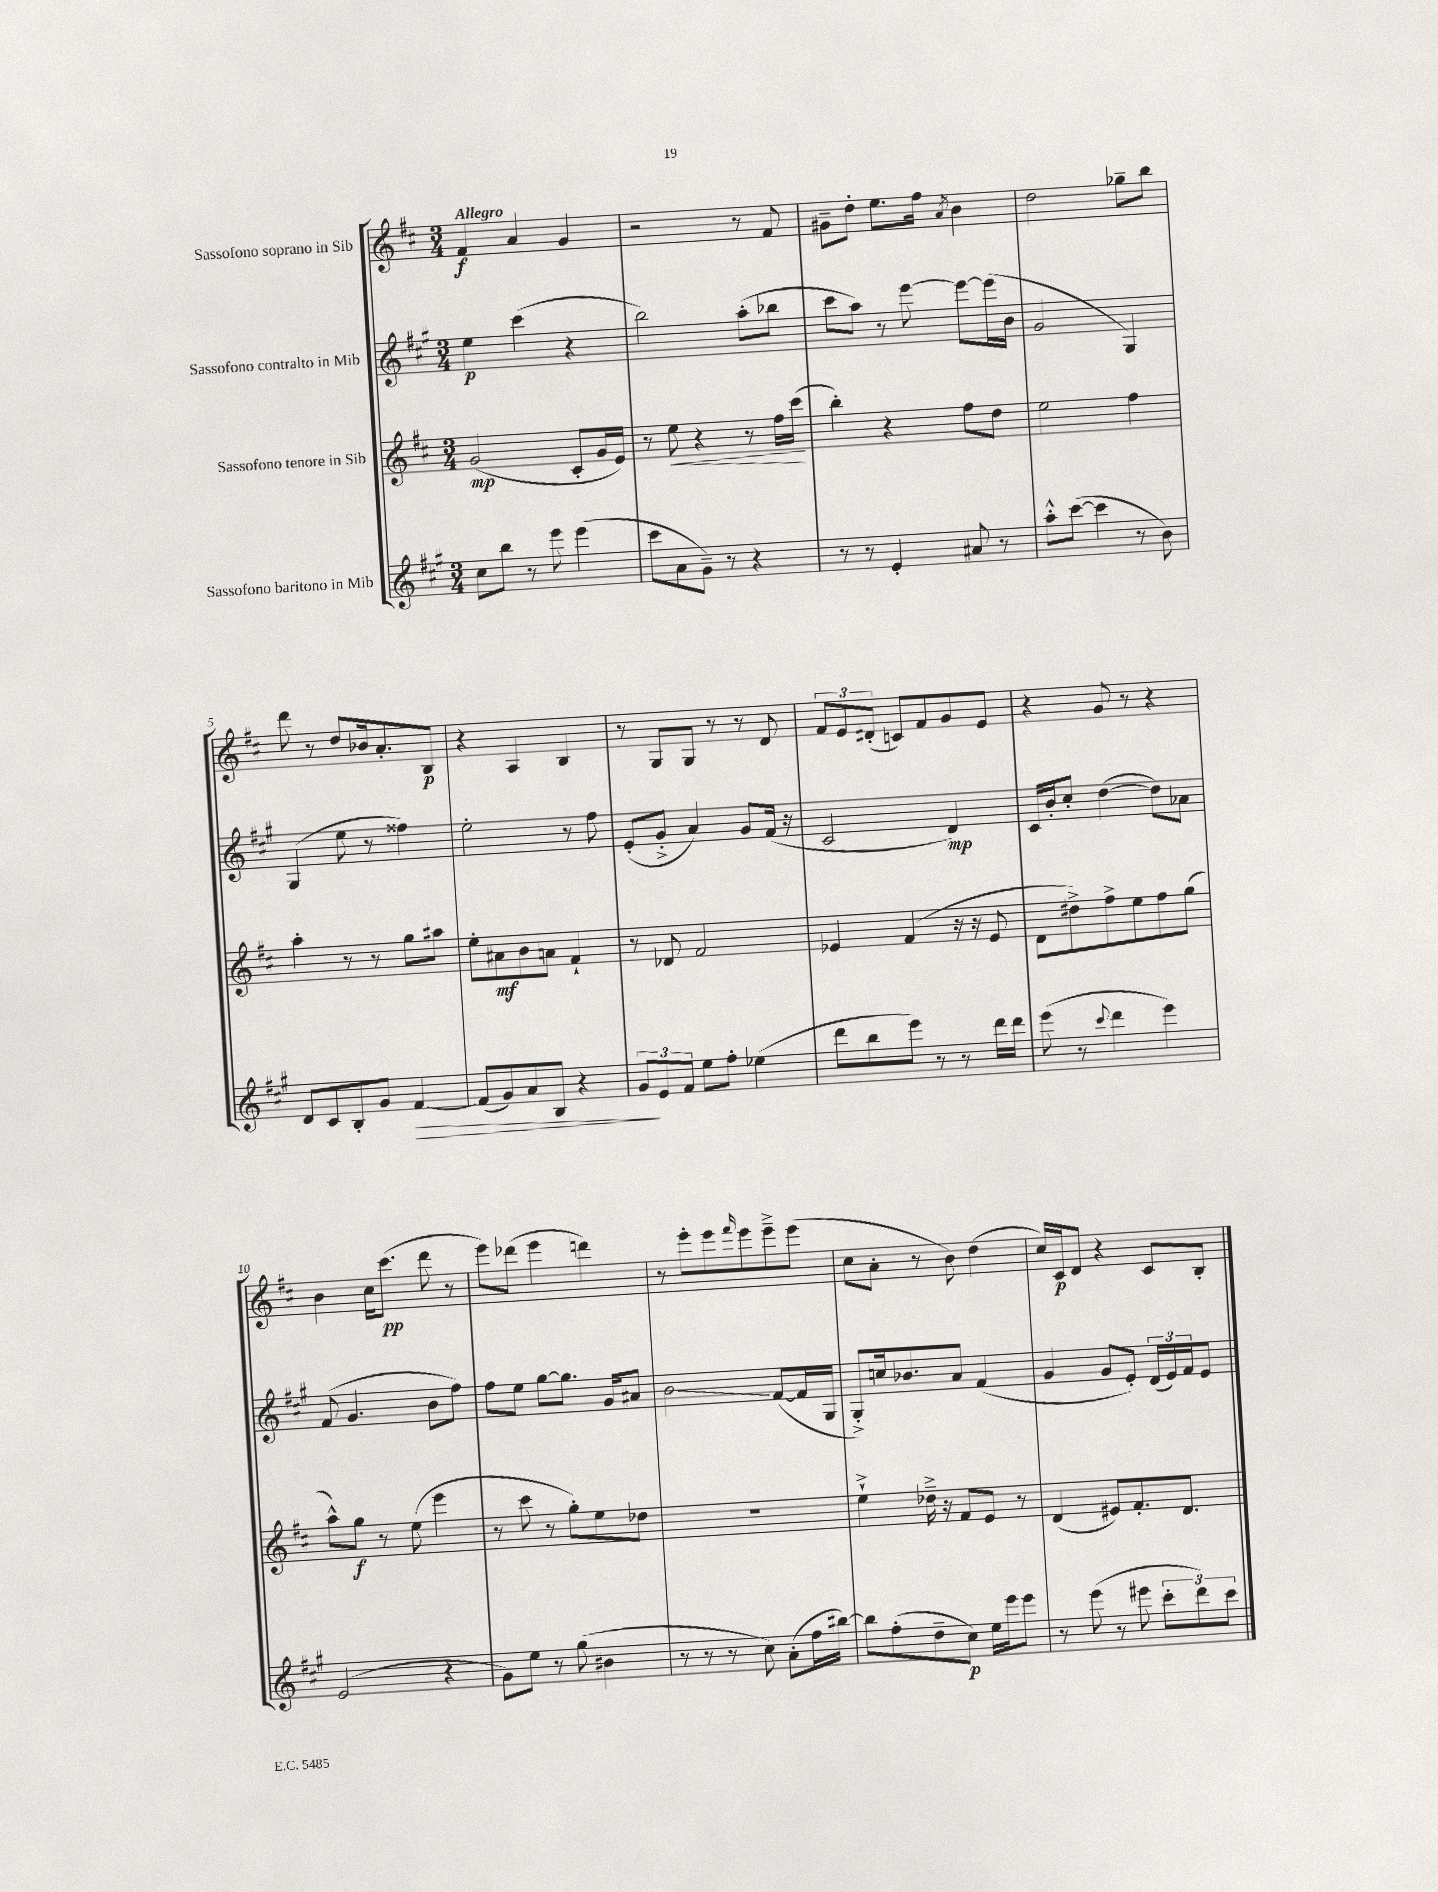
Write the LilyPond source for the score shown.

<<
\new StaffGroup <<
\new Staff = "s0" \with { instrumentName = "Sassofono soprano in Sib" } {
    \clef treble \key d \major \numericTimeSignature \time 3/4 \tempo "Allegro"
    fis'4\f a'4 g'4 |
    r2 r8 fis'8 |
    gis'8-- d''8-. e''8. fis''16 \acciaccatura { a'8 } b'4 |
    d''2 ges''8-- b''8 |
    d'''8 r8 d''8 bes'16 a'8.-. b8\p |
    r4 a4 b4 |
    r8 g8 g8 r8 r8 d'8 |
    \tuplet 3/2 { fis'8 e'8 dis'8-.( } c'8) fis'8 g'8 e'8 |
    r4 g'8 r8 r4 |
    b'4 cis''16 cis'''8.\pp( d'''8 r8 |
    e'''8) des'''8( e'''4 d'''4) |
    r8 e'''8-. e'''8 \grace { fis'''16 } e'''8 e'''8---> e'''8( |
    cis''8 a'8-. r8 b'8) d''4( |
    cis''16) cis'16\p d'8 r4 cis'8 b8-. \bar "|." |
}
\new Staff = "s1" \with { instrumentName = "Sassofono contralto in Mib" } {
    \clef treble \key a \major \numericTimeSignature \time 3/4
    e''4\p cis'''4( r4 |
    b''2) a''8-.( bes''8 |
    cis'''8 a''8) r8 e'''8~ e'''8~ e'''16( b'16 |
    gis'2 gis4) |
    gis4( e''8 r8 fisis''4) |
    e''2-. r8 fis''8 |
    e'8-.( gis'8-.-> a'4) gis'8 fis'16( r16 |
    cis'2 d'4\mp) |
    cis'16 b'16-. cis''8-. d''4~( d''8) aes'8 |
    fis'8( gis'4. b'8 fis''8) |
    fis''8 e''8 gis''8~ gis''8. gis'16 ais'8 |
    b'2\glissando fis'8~( fis'16 gis16 |
    gis8-.->) c''16 bes'8. a'8 fis'4( |
    gis'4 gis'8 e'8-.) \tuplet 3/2 { d'16( e'16) fis'16 } e'8 \bar "|." |
}
\new Staff = "s2" \with { instrumentName = "Sassofono tenore in Sib" } {
    \clef treble \key d \major \numericTimeSignature \time 3/4
    g'2\mp( cis'8-. g'16 e'16) |
    r8 e''8\< r4 r8 fis''16 cis'''16\!( |
    b''4-.) r4 fis''8 d''8 |
    e''2 fis''4 |
    a''4-. r8 r8 g''8 ais''8 |
    e''8-. ais'8\mf b'8 a'8 fis'4-! |
    r8 des'8 fis'2 |
    ees'4 fis'4( r16 r16 ees'8 |
    d'8 dis''8->) fis''8-> e''8 fis''8 g''8( |
    a''8-^) g''8\f r8 e''8( e'''4 |
    r8 cis'''8 r8 g''8-.) e''8 des''8 |
    R2. |
    e''4-!-> des''16---> r16 fis'8 e'8 r8 |
    d'4( eis'8) fis'8.-. d'8. \bar "|." |
}
\new Staff = "s3" \with { instrumentName = "Sassofono baritono in Mib" } {
    \clef treble \key a \major \numericTimeSignature \time 3/4
    cis''8 b''8 r8 e'''8 e'''4( |
    cis'''8 a'8 gis'8--) r8 r4 |
    r8 r8 e'4-. ais'8 r8 |
    a''8-.-^ cis'''8~( cis'''4 r8 b'8) |
    d'8 cis'8 b8-. gis'8 fis'4~\> |
    fis'8( gis'8) a'8 b8 r4 |
    \tuplet 3/2 { gis'8\! e'8 fis'8 } e''8 fis''8-. ees''4( |
    d'''8 b''8 e'''8) r8 r8 d'''16 d'''16 |
    e'''8( r8 \appoggiatura { cis'''8 } d'''4 e'''4) |
    e'2( r4 |
    gis'8) e''8 r8 gis''8( bis'4 |
    r8 r8 r8 cis''8) a'8-.( fis''16 bis''16~) |
    bis''8 fis''8-.( d''8-- cis''8\p) e''16 e'''16 e'''8 |
    r8 e'''8( r8 eis'''8 \tuplet 3/2 { cis'''8-. d'''8) cis'''8 } \bar "|." |
}
>>
>>
